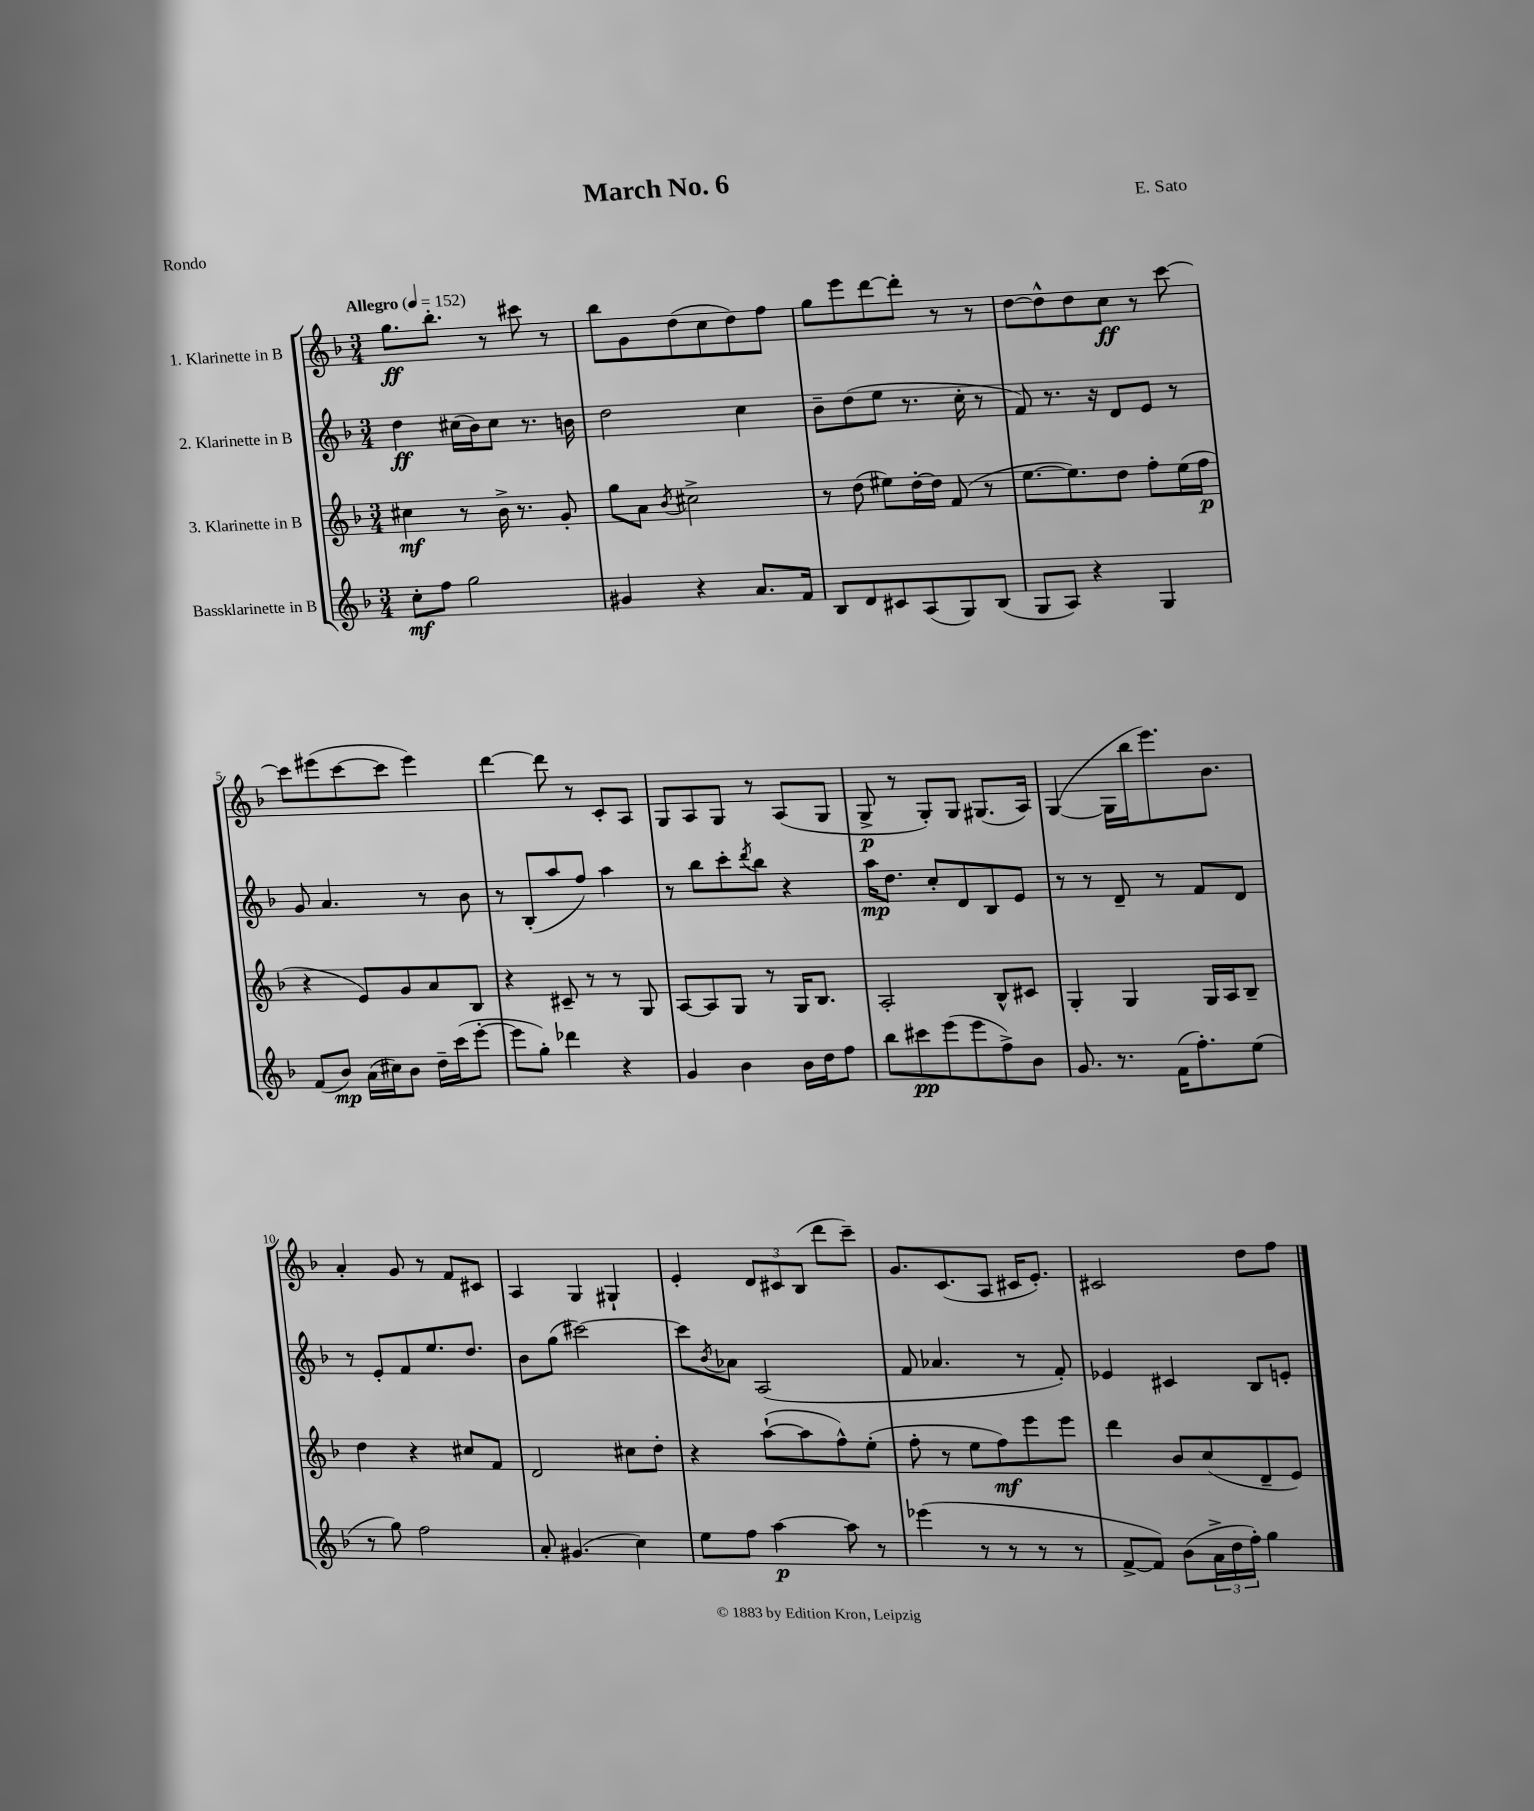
\header { title = "March No. 6" composer = "E. Sato" piece = "Rondo" }
<<
\new StaffGroup <<
\new Staff = "s0" \with { instrumentName = "1. Klarinette in B" } {
    \clef treble \key f \major \numericTimeSignature \time 3/4 \tempo "Allegro" 4 = 152
    g''8.\ff bes''8.-. r8 cis'''8 r8 |
    bes''8 g'8 d''8( c''8 d''8) f''8 |
    g''8 e'''8 d'''8~ d'''8-. r8 r8 |
    d''8~ d''8-^ d''8 c''8\ff r8 c'''8~ |
    c'''8 eis'''8( c'''8~ c'''8 eis'''4) |
    d'''4~ d'''8 r8 c'8-. a8 |
    g8 a8 g8 r8 a8( g8 |
    g8->\p r8 g8-.) g8 gis8.( a16) |
    g4~( g16 bes''16 e'''8.) bes'8. |
    a'4-. g'8 r8 f'8 cis'8 |
    a4 g4 gis4-! |
    e'4-. \tuplet 3/2 { d'8 cis'8 bes8( } d'''8 c'''8--) |
    g'8. c'8.( a8 cis'16 e'8.-.) |
    cis'2 d''8 f''8 \bar "|." |
}
\new Staff = "s1" \with { instrumentName = "2. Klarinette in B" } {
    \clef treble \key f \major \numericTimeSignature \time 3/4
    d''4\ff cis''16( bes'16) cis''8 r8. b'16 |
    d''2 c''4 |
    bes'8-- d''8( e''8 r8. c''16-. r8 |
    f'8) r8. r16 d'8 e'8 r8 |
    g'8 a'4. r8 bes'8 |
    r8 bes8-.( a''8 f''8) a''4 |
    r8 bes''8 c'''8-. \acciaccatura { d'''8 } bes''8 r4 |
    a''16\mp d''8. c''8-. d'8 bes8 e'8 |
    r8 r8 d'8-- r8 f'8 d'8 |
    r8 e'8-. f'8 e''8. d''8. |
    bes'8 g''8( cis'''2~) |
    cis'''8 \acciaccatura { bes'8 } aes'8 a2( |
    f'8 aes'4. r8 f'8-.) |
    ees'4 cis'4 bes8 e'8-. \bar "|." |
}
\new Staff = "s2" \with { instrumentName = "3. Klarinette in B" } {
    \clef treble \key f \major \numericTimeSignature \time 3/4
    cis''4\mf r8 bes'16-> r8. g'8-. |
    g''8 a'8 \acciaccatura { bes'8 } cis''2-> |
    r8 d''8( eis''8) d''16~-. d''16 f'8( r8 |
    e''8.~ e''8.) d''8 f''8-. e''16( f''16\p |
    r4 e'8) g'8 a'8 bes8 |
    r4 cis'8-- r8 r8 g8 |
    a8~ a8 g8 r8 g16 bes8. |
    a2-. bes8-^ cis'8 |
    g4-. g4 g16 a16 bes8-- |
    d''4 r4 cis''8 f'8 |
    d'2 cis''8 d''8-. |
    r4 a''8~-!( a''8 f''8-^) e''8-.( |
    f''8-. r8 e''8 f''8\mf) e'''8 e'''8 |
    d'''4 bes'8 c''8( d'8-- e'8) \bar "|." |
}
\new Staff = "s3" \with { instrumentName = "Bassklarinette in B" } {
    \clef treble \key f \major \numericTimeSignature \time 3/4
    c''8-.\mf f''8 g''2 |
    gis'4 r4 a'8. f'16 |
    bes8 d'8 cis'8 a8( g8) bes8( |
    g8 a8) r4 g4 |
    f'8( bes'8\mp) a'16( cis''16) bes'8 d''16-- c'''16( e'''8~-. |
    e'''8 g''8-.) des'''4 r4 |
    g'4 bes'4 bes'16 d''16 f''8 |
    bes''8 cis'''8\pp e'''8( e'''8 f''8->) bes'8 |
    g'8. r8. f'16( f''8.-.) e''8( |
    r8 g''8) f''2 |
    a'8-. gis'4.( c''4) |
    e''8 f''8 a''4~\p a''8 r8 |
    ees'''4( r8 r8 r8 r8 |
    f'8~-> f'8) bes'8( \tuplet 3/2 { a'16-> d''16 f''16-.) } g''4 \bar "|." |
}
>>
>>
